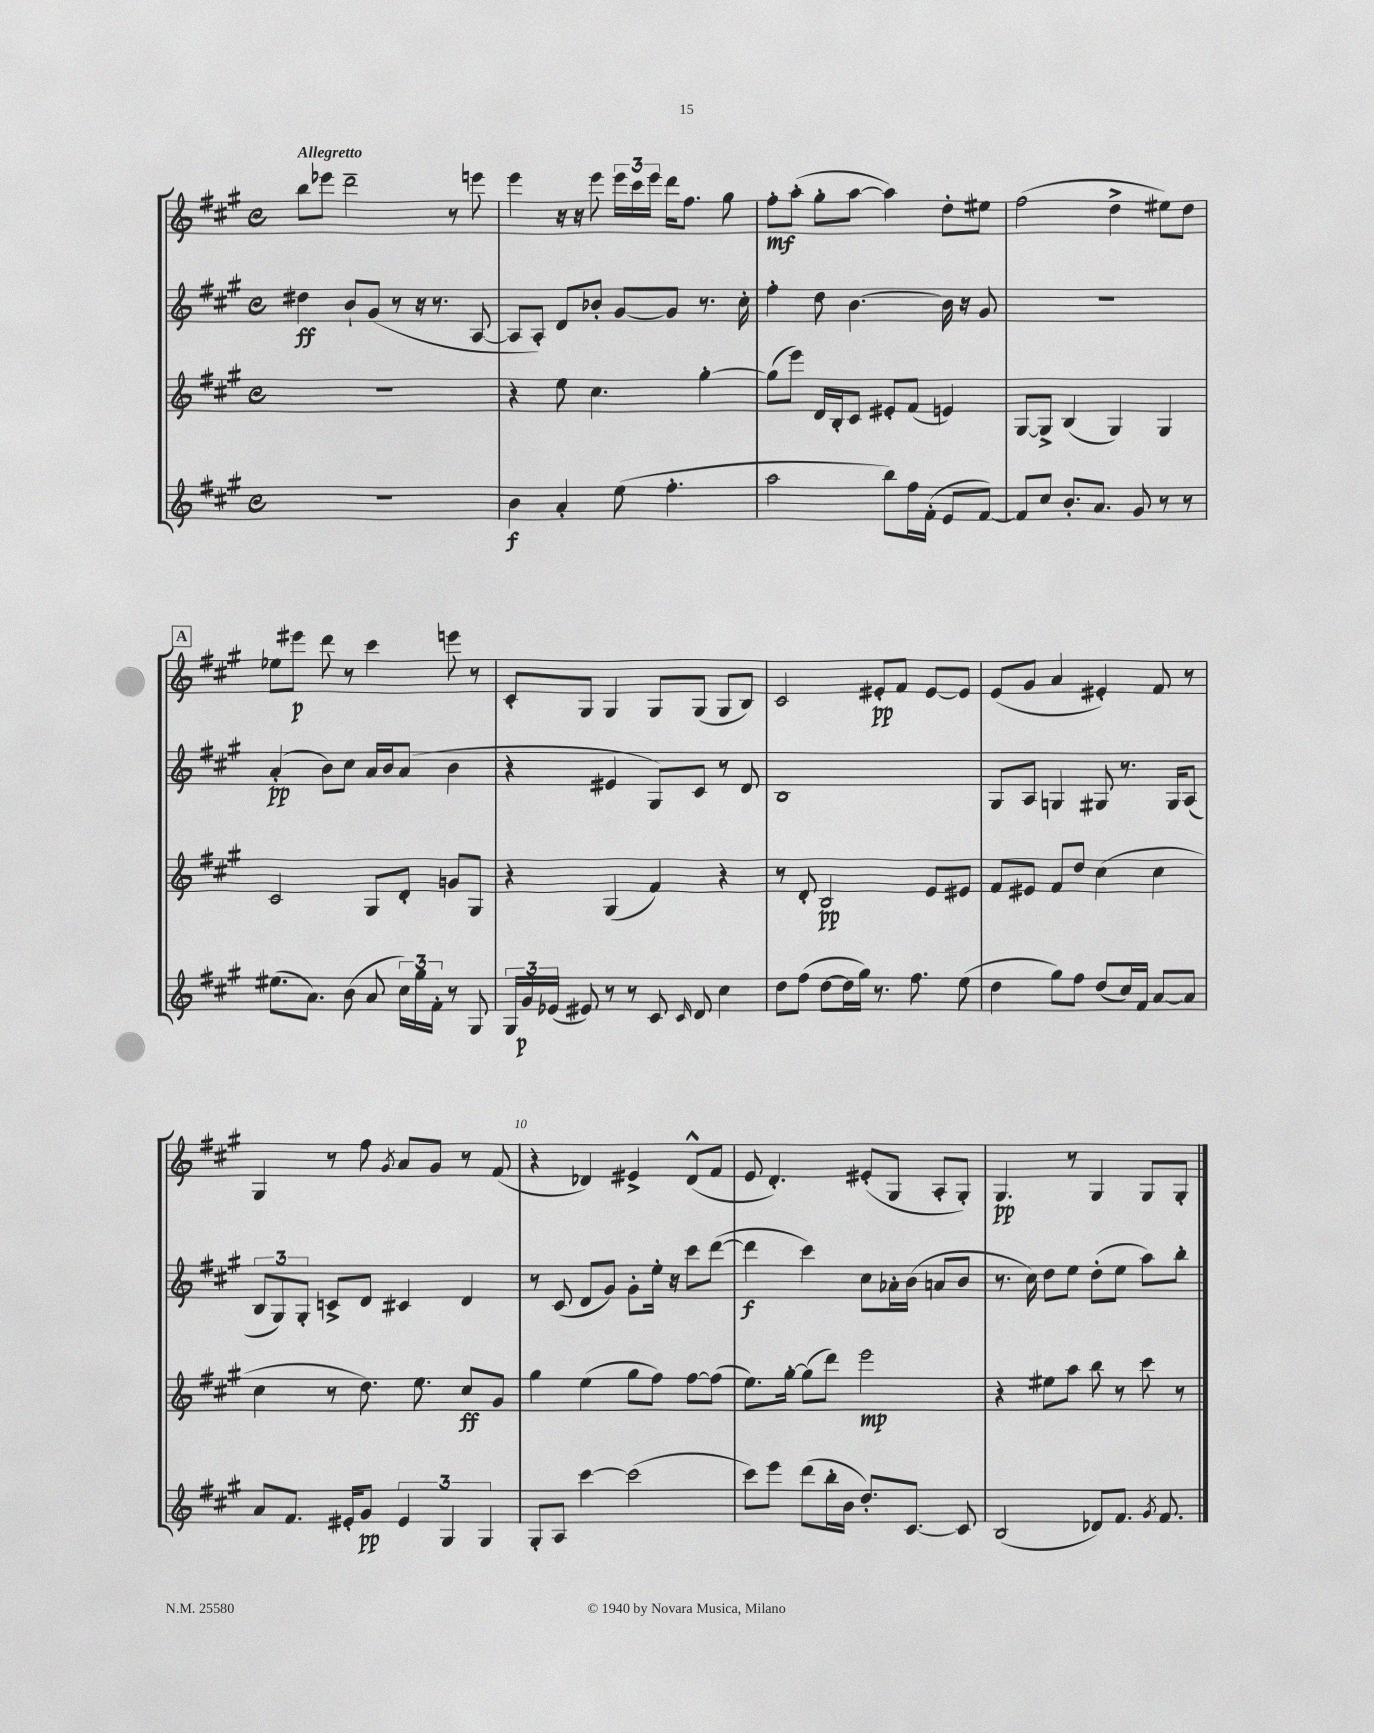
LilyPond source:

<<
\new StaffGroup <<
\new Staff = "s0" {
    \clef treble \key a \major \defaultTimeSignature \time 4/4 \tempo "Allegretto"
    \autoBeamOff b''8[ ees'''8] d'''2-- r8 e'''8 |
    e'''4 r16 r16 e'''8 \tuplet 3/2 { e'''16[ cis'''16 e'''16] } d'''16[ fis''8.] gis''8 |
    fis''8[-.\mf a''8]-.( gis''8[-. a''8]~ a''4) d''8[-. eis''8] |
    fis''2( d''4-> eis''8[) d''8] |
    \mark \markup { \box "A" } ees''8[ eis'''8]\p d'''8 r8 cis'''4 e'''8 r8 |
    cis'8[-. gis8] gis4 gis8[ gis8]( gis8[ b8]) |
    cis'2 eis'8[-.\pp fis'8] eis'8[~ eis'8] |
    e'8[( gis'8] a'4 eis'4-.) fis'8 r8 |
    gis4 r8 fis''8 \acciaccatura { gis'8 } a'8[ gis'8] r8 fis'8( |
    r4 des'4) eis'4-> des'8[-^( fis'8] |
    e'8 d'4.-.) eis'8[-.( gis8] a8[-. gis8]-.) |
    gis4.\pp r8 gis4 gis8[ gis8]-. \bar "|." |
}
\new Staff = "s1" {
    \clef treble \key a \major \defaultTimeSignature \time 4/4
    \autoBeamOff dis''4\ff b'8[-! gis'8]( r8 r16 r8. a8~ |
    a8[ a8]-.) d'8[ bes'8]-. gis'8[~ gis'8] r8. cis''16-. |
    fis''4-. d''8 b'4.~ b'16 r16 gis'8 |
    r1 |
    \mark \markup { \box "A" } a'4-.\pp( b'8[) cis''8] a'16[ b'16 a'8]( b'4 |
    r4 eis'4 gis8[) cis'8] r8 d'8 |
    b1 |
    gis8[ a8] g4 gis8 r8. gis16[ a8]( |
    \tuplet 3/2 { b8[ gis8) gis8]-. } c'8[-> d'8] cis'4 d'4 |
    r8 cis'8( d'8[ gis'8]) gis'8[-. e''16]-. r16 cis'''8[ d'''8]~( |
    d'''4\f cis'''4) cis''8[ aes'16-. b'16]( a'8[ b'8] |
    r8. cis''16) d''8[ e''8] d''8[-.( e''8] a''8[) b''8]-. \bar "|." |
}
\new Staff = "s2" {
    \clef treble \key a \major \defaultTimeSignature \time 4/4
    \autoBeamOff R1 |
    r4 e''8 cis''4. gis''4~-. |
    gis''8[( e'''8]) d'16[ b16-. cis'8] eis'8[-. fis'8]( e'4) |
    gis8[~ gis8]-> b4( gis4) gis4 |
    \mark \markup { \box "A" } cis'2 gis8[ d'8]-. g'8[ gis8] |
    r4 gis4( fis'4) r4 |
    r8 d'8-. b2\pp e'8[ eis'8] |
    fis'8[ eis'8] fis'8[ d''8] cis''4( cis''4 |
    cis''4 r8 d''8.) e''8. cis''8[\ff gis'8] |
    gis''4 e''4( gis''8[ fis''8]) fis''8[~ fis''8]( |
    e''8.[) gis''16]~-. gis''8[( d'''8]) e'''2\mp |
    r4 eis''8[ a''8] b''8 r8 cis'''8 r8 \bar "|." |
}
\new Staff = "s3" {
    \clef treble \key a \major \defaultTimeSignature \time 4/4
    \autoBeamOff R1 |
    b'4\f a'4-. e''8( fis''4.-. |
    a''2 b''8[) fis''16 fis'16]-.( e'8[ fis'8]~) |
    fis'8[ cis''8] b'8.[-. a'8.] gis'8 r8 r8 |
    \mark \markup { \box "A" } eis''8.[( a'8.]) b'8( a'8 \tuplet 3/2 { cis''16[) gis''16 fis'16]-. } r8 gis8 |
    \tuplet 3/2 { gis16[ gis'16\p ees'16]( } eis'8) r8 r8 cis'8 \grace { cis'16 } d'8 cis''4 |
    d''8[ fis''8]( d''8[~ d''16 gis''16]) r8. fis''8. e''8( |
    d''4 gis''8[) fis''8] d''8[( cis''16) fis'16] a'8[~ a'8] |
    a'8[ fis'8.] eis'16[-. gis'8]\pp \tuplet 3/2 { eis'4 gis4 gis4 } |
    gis8[-. a8] cis'''4~ cis'''2( |
    cis'''8[) e'''8] d'''8[( b''16-. b'16] d''8.[-.) cis'8.]~ cis'8 |
    b2( des'8[) fis'8.] \acciaccatura { gis'8 } fis'8. \bar "|." |
}
>>
>>
\layout { \context { \Score \override BarNumber.break-visibility = ##(#f #t #t) barNumberVisibility = #(every-nth-bar-number-visible 5) } }
